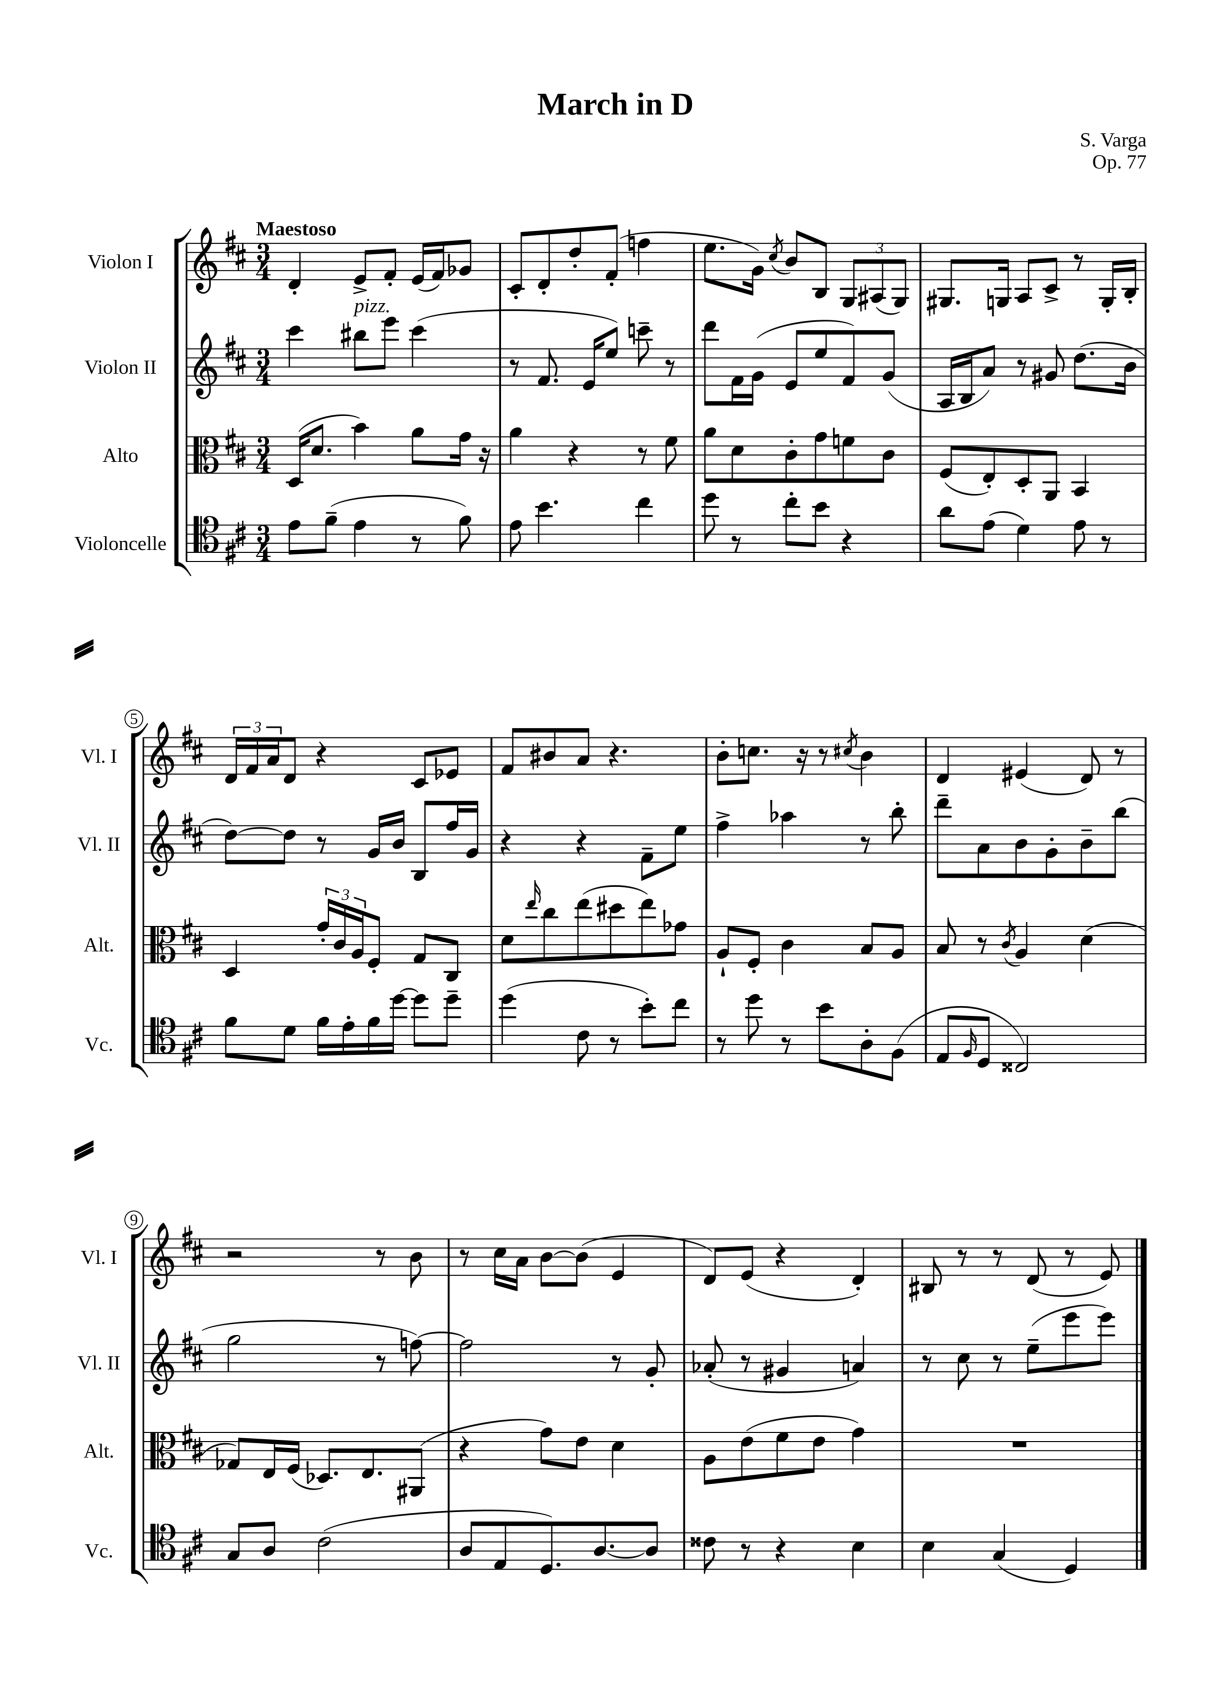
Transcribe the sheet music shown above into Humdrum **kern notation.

**kern	**kern	**kern	**kern
*part4	*part3	*part2	*part1
*staff4	*staff3	*staff2	*staff1
*I"Violoncelle	*I"Alto	*I"Violon II	*I"Violon I
*I'Vc.	*I'Alt.	*I'Vl. II	*I'Vl. I
*clefC4	*clefC3	*clefG2	*clefG2
*k[f#c#]	*k[f#c#]	*k[f#c#]	*k[f#c#]
*M3/4	*M3/4	*M3/4	*M3/4
=1	=1	=1	=1
!	!	!	!LO:TX:a:B:t=Maestoso
8e\L	(16D/KL	4ccc#\	4d'/
.	8.d/J	.	.
(8f#~\J	.	.	.
!	!	!LO:TX:a:i:t=pizz.	!
4e\	4b\)	8bb#X\L	8e^/L
.	.	8eee\J	8f#'/J
8r	8a\L	(4ccc#\	(16e/LL
.	.	.	16f#/J)
8f#\)	16g\Jk	.	8g-X/J
.	16r	.	.
=2	=2	=2	=2
8e\	4a\	8r	8c#'/L
4.b\	.	8.f#/	8d'/
.	4r	.	8dd'/
.	.	16e/KL	.
.	.	8ee/J)	(8f#'/J
4cc#\	8r	8cccn~\	4ffn\
.	8f#\	8r	.
=3	=3	=3	=3
8dd\	8a\L	8ddd\L	8.ee\L
8r	8d\	16f#\L	.
.	.	(16g\JJ	16g\Jk)
.	.	.	8qcc#/
8cc#'\L	8c#'\	8e/L	8b/L
8b\J	8g\	8ee/	8B/J
4r	8fn\	8f#/)	12G/L
.	.	.	(12A#X/
.	8c#\J	(8g/J	.
.	.	.	12G/J)
=4	=4	=4	=4
8a\L	(8F#/L	16A/LL	8.G#X/L
.	.	16B/J	.
(8e\J	8E'/)	8a/J)	.
.	.	.	16Gn/Jk
4d\)	8D'/	8r	8A/L
.	8AA/J	8g#X/	8c#^/J
8e\	4BB/	(8.dd\L	8r
8r	.	.	16G'/LL
.	.	16b\Jk	16B'/JJ
!!LO:LB:g=z
=5	=5	=5	=5
8f#\L	4D/	[8dd\L)	24d/LL
.	.	.	24f#/
.	.	.	24a/J
8d\J	.	8dd\J]	8d/J
16f#\LL	24g'/LL	8r	4r
.	24c#/	.	.
16e'\	.	.	.
.	24A/J	.	.
16f#\	8F#'/J	16g/LL	.
[16dd\JJ	.	16b/JJ	.
8dd\L]	8G/L	8B/L	8c#/L
8dd~\J	8C#/J	16ff#/L	8e-X/J
.	.	16g/JJ	.
=6	=6	=6	=6
(4dd\	8d\L	4r	8f#/L
.	16qqee/	.	.
.	8cc#\	.	8b#X/
8c#\	(8ee\	4r	8a/J
8r	8dd#X\	.	4.r
8b'\L)	8ee\)	8f#~\L	.
8cc#\J	8g-X\J	8ee\J	.
=7	=7	=7	=7
8r	8A`/L	4ff#^\	8b'\L
8dd\	8F#'/J	.	8.ccn\J
8r	4c#\	4aa-X\	.
.	.	.	16r
8b\L	.	.	8r
.	.	.	8qcc#X/
8A'\	8B/L	8r	4b\
(8F#\J	8A/J	8bb'\	.
=8	=8	=8	=8
8E/L	8B/	8ddd~\L	4d/
16qqF#/	.	.	.
8D/J	8r	8a\	.
.	8qc#/	.	.
2C##X/)	4A/	8b\	(4e#X/
.	.	8g'\	.
.	(4d\	8b~\	8d/)
.	.	(8bb\J	8r
!!LO:LB:g=z
=9	=9	=9	=9
8G/L	8G-X/L)	2gg\	2r
8A/J	16E/L	.	.
.	(16F#/JJ	.	.
(2c#\	8.D-X/L)	.	.
.	8.E/	.	.
.	.	8r	8r
.	(8AA#X/J	[8ffn\)	8b\
=10	=10	=10	=10
8A/L	4r	2ff\]	8r
8E/	.	.	16cc#\LL
.	.	.	16a\JJ
8.D/)	8g\L)	.	[8b\L
.	8e\J	.	(8b\J]
[8.A/	.	.	.
.	4d\	8r	4e/
8A/J]	.	8g'/	.
=11	=11	=11	=11
8c##X\	8A\L	(8a-X'/	8d/L)
8r	(8e\	8r	(8e/J
4r	8f#\	4g#X/	4r
.	8e\J	.	.
4B\	4g\)	4an/)	4d'/)
=12	=12	=12	=12
4B\	2.r	8r	8B#X/
.	.	8cc#\	8r
(4G/	.	8r	8r
.	.	(8ee~\L	(8d/
4D/)	.	8eee\	8r
.	.	8eee\J)	8e/)
==	==	==	==
*-	*-	*-	*-
